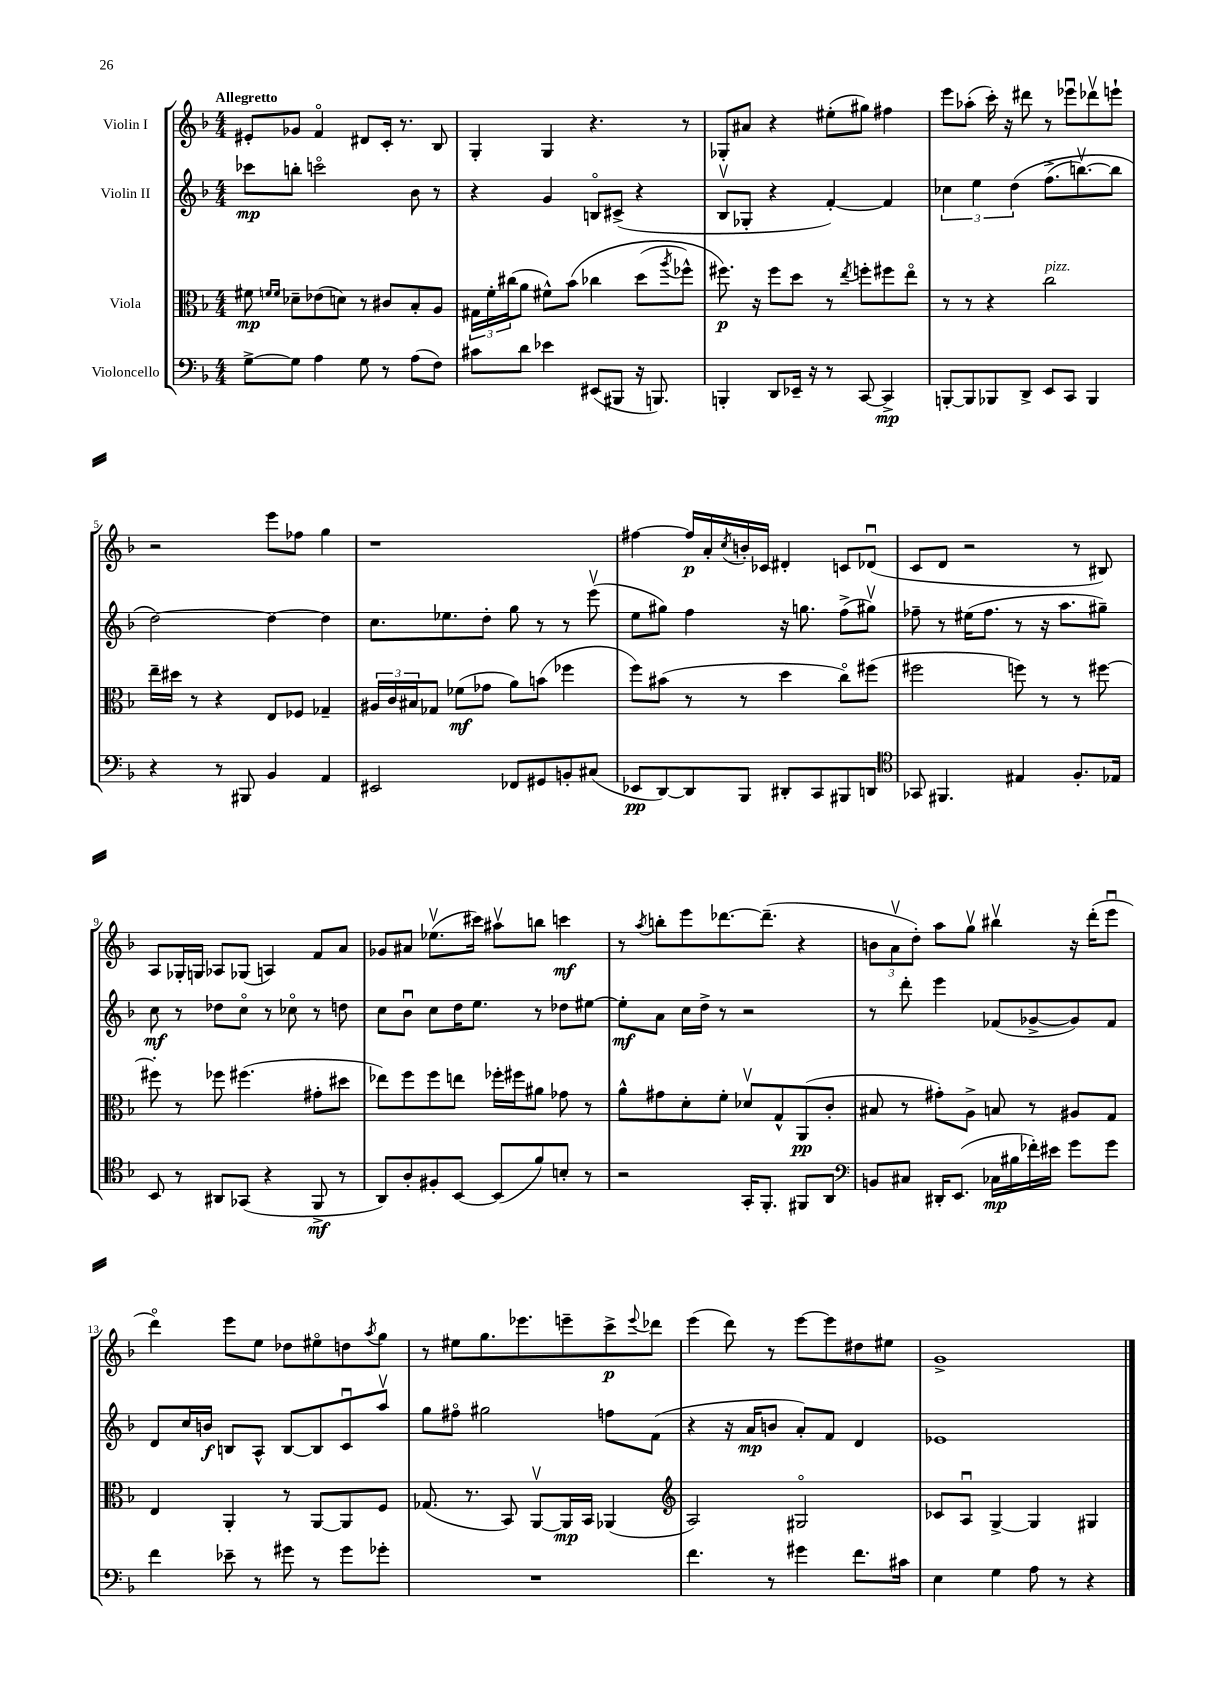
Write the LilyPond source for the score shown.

<<
\new StaffGroup <<
\new Staff = "s0" \with { instrumentName = "Violin I" } {
    \clef treble \key f \major \numericTimeSignature \time 4/4 \tempo "Allegretto"
    eis'8-. ges'8 f'4\flageolet dis'8 c'16-. r8. bes8 |
    g4-. g4 r4. r8 |
    ges8-. ais'8 r4 eis''8-.( gis''8) fis''4 |
    e'''8 aes''8-.( c'''16-.) r16 dis'''8 r8 ees'''8\downbow des'''8\upbow e'''8-! |
    r2 e'''8 fes''8 g''4 |
    r1 |
    fis''4~ fis''16\p a'16-. \acciaccatura { c''8 } b'16-. ces'16 dis'4-. c'8 des'8\downbow( |
    c'8 d'8 r2 r8 bis8) |
    a8 ges16-. g16 aes8 ges8( a4) f'8 a'8 |
    ges'8 ais'8 ees''8.\upbow( cis'''16) ais''8\upbow b''8 c'''4\mf |
    r8 \acciaccatura { a''8 } b''8-. e'''8 des'''8.~ des'''8.--( r4 |
    \tuplet 3/2 { b'8 a'8\upbow d''8-.) } a''8 g''8\upbow bis''4\upbow r16 d'''16-.( e'''8\downbow |
    d'''4\flageolet) e'''8 e''8 des''8 eis''8\flageolet d''8 \acciaccatura { a''8 } g''8 |
    r8 eis''8 g''8. ees'''8. e'''8-- c'''8->\p \appoggiatura { e'''8 } des'''8 |
    e'''4( d'''8) r8 e'''8~ e'''8 dis''8 eis''8 |
    g'1-> \bar "|." |
}
\new Staff = "s1" \with { instrumentName = "Violin II" } {
    \clef treble \key f \major \numericTimeSignature \time 4/4
    ces'''8\mp b''8-. c'''2\flageolet bes'8 r8 |
    r4 g'4 b8\flageolet cis'8->( r4 |
    bes8\upbow ges8-. r4 f'4~-.) f'4 |
    \tuplet 3/2 { ces''4 e''4 d''4\( } f''8.->( b''8.~\upbow) b''8 |
    d''2~\) d''4~ d''4 |
    c''8. ees''8. d''8-. g''8 r8 r8 e'''8\upbow( |
    e''8 gis''8) f''4 r16 g''8. f''8->( gis''8\upbow) |
    fes''8-- r8 eis''16( fes''8. r8 r16 a''8. gis''8--) |
    c''8\mf r8 des''8 c''8\flageolet r8 ces''8\flageolet r8 d''8 |
    c''8 bes'8\downbow c''8 d''16 e''8. r8 des''8 eis''8~ |
    eis''8-.\mf a'8 c''16 d''16-> r8 r2 |
    r8 d'''8-. e'''4 fes'8( ges'8~-> ges'8) fes'8 |
    d'8 c''16 b'16\f b8 a8-^ b8~ b8 c'8\downbow a''8\upbow |
    g''8 fis''8\flageolet gis''2 f''8 f'8( |
    r4 r16 a'16\mp b'8 a'8-.) f'8 d'4 |
    ees'1 \bar "|." |
}
\new Staff = "s2" \with { instrumentName = "Viola" } {
    \clef alto \key f \major \numericTimeSignature \time 4/4
    fis'8\mp \grace { f'16 f'16 } des'8-- ees'8( d'8) r8 cis'8 bes8-. a8 |
    \tuplet 3/2 { gis16 f'16-. cis''16( } a'8 fis'8-^) bes'8\( ces''4 d''8( \acciaccatura { a''8 } fes''8-^) |
    fis''8.\p\) r16 fis''8 d''8 r8 \acciaccatura { e''8 } f''8-. fis''8 e''8\flageolet |
    r8 r8 r4 c''2^\markup { \italic "pizz." } |
    e''16-- dis''16 r8 r4 e8 fes8 ges4-- |
    \tuplet 3/2 { ais16 c'16 bis16 } ges8 fes'8\mf( ges'8 a'8) b'8( fes''4 |
    f''8) bis'8( r8 r8 d''4 c''8\flageolet) fis''8( |
    fis''2 f''8) r8 r8 fis''8~ |
    fis''8-. r8 fes''8 fis''4.( gis'8-. dis''8 |
    ees''8) f''8 f''8 e''8 fes''16-. fis''16 ais'8 ges'8 r8 |
    a'8-^ gis'8 d'8-. f'8-. des'8\upbow g8-^ a,8\pp( c'8-. |
    bis8 r8 gis'8-.) a8-> b8 r8 ais8 g8 |
    e4 a,4-. r8 a,8~ a,8 f8 |
    ges8.( r8. bes,8) a,8~\upbow a,16\mp bes,16 aes,4( |
    \clef treble a2) gis2\flageolet |
    ces'8 a8\downbow g4~-> g4 gis4 \bar "|." |
}
\new Staff = "s3" \with { instrumentName = "Violoncello" } {
    \clef bass \key f \major \numericTimeSignature \time 4/4
    g8~-> g8 a4 g8 r8 a8( f8) |
    cis'8 d'8 ees'4 eis,8( bis,,8 r16 b,,8.) |
    b,,4-. d,8 ees,16-- r16 r8 c,8~ c,4->\mp |
    b,,8~-. b,,8 bes,,8 d,8-> e,8 c,8 bes,,4 |
    r4 r8 bis,,8 bes,4 a,4 |
    eis,2 fes,8 gis,8 b,8-. cis8( |
    ees,8\pp d,8~) d,8 bes,,8 dis,8-. c,8 bis,,8 d,8 |
    \clef tenor ges,8 fis,4. eis4 f8.-. ees16 |
    bes,8 r8 ais,8 ges,8( r4 f,8->\mf r8 |
    a,8) a8-. fis8-. bes,8~ bes,8( f'8) b8-. r8 |
    r2 g,16-. f,8.-. fis,8 a,8 |
    \clef bass b,8 cis8 dis,16-. e,8.( ces16\mp bis16 fes'16-.) eis'16 g'8 g'8 |
    f'4 ees'8-- r8 gis'8 r8 gis'8 ges'8-. |
    R1 |
    f'4. r8 gis'4 f'8. cis'16 |
    e4 g4 a8 r8 r4 \bar "|." |
}
>>
>>
